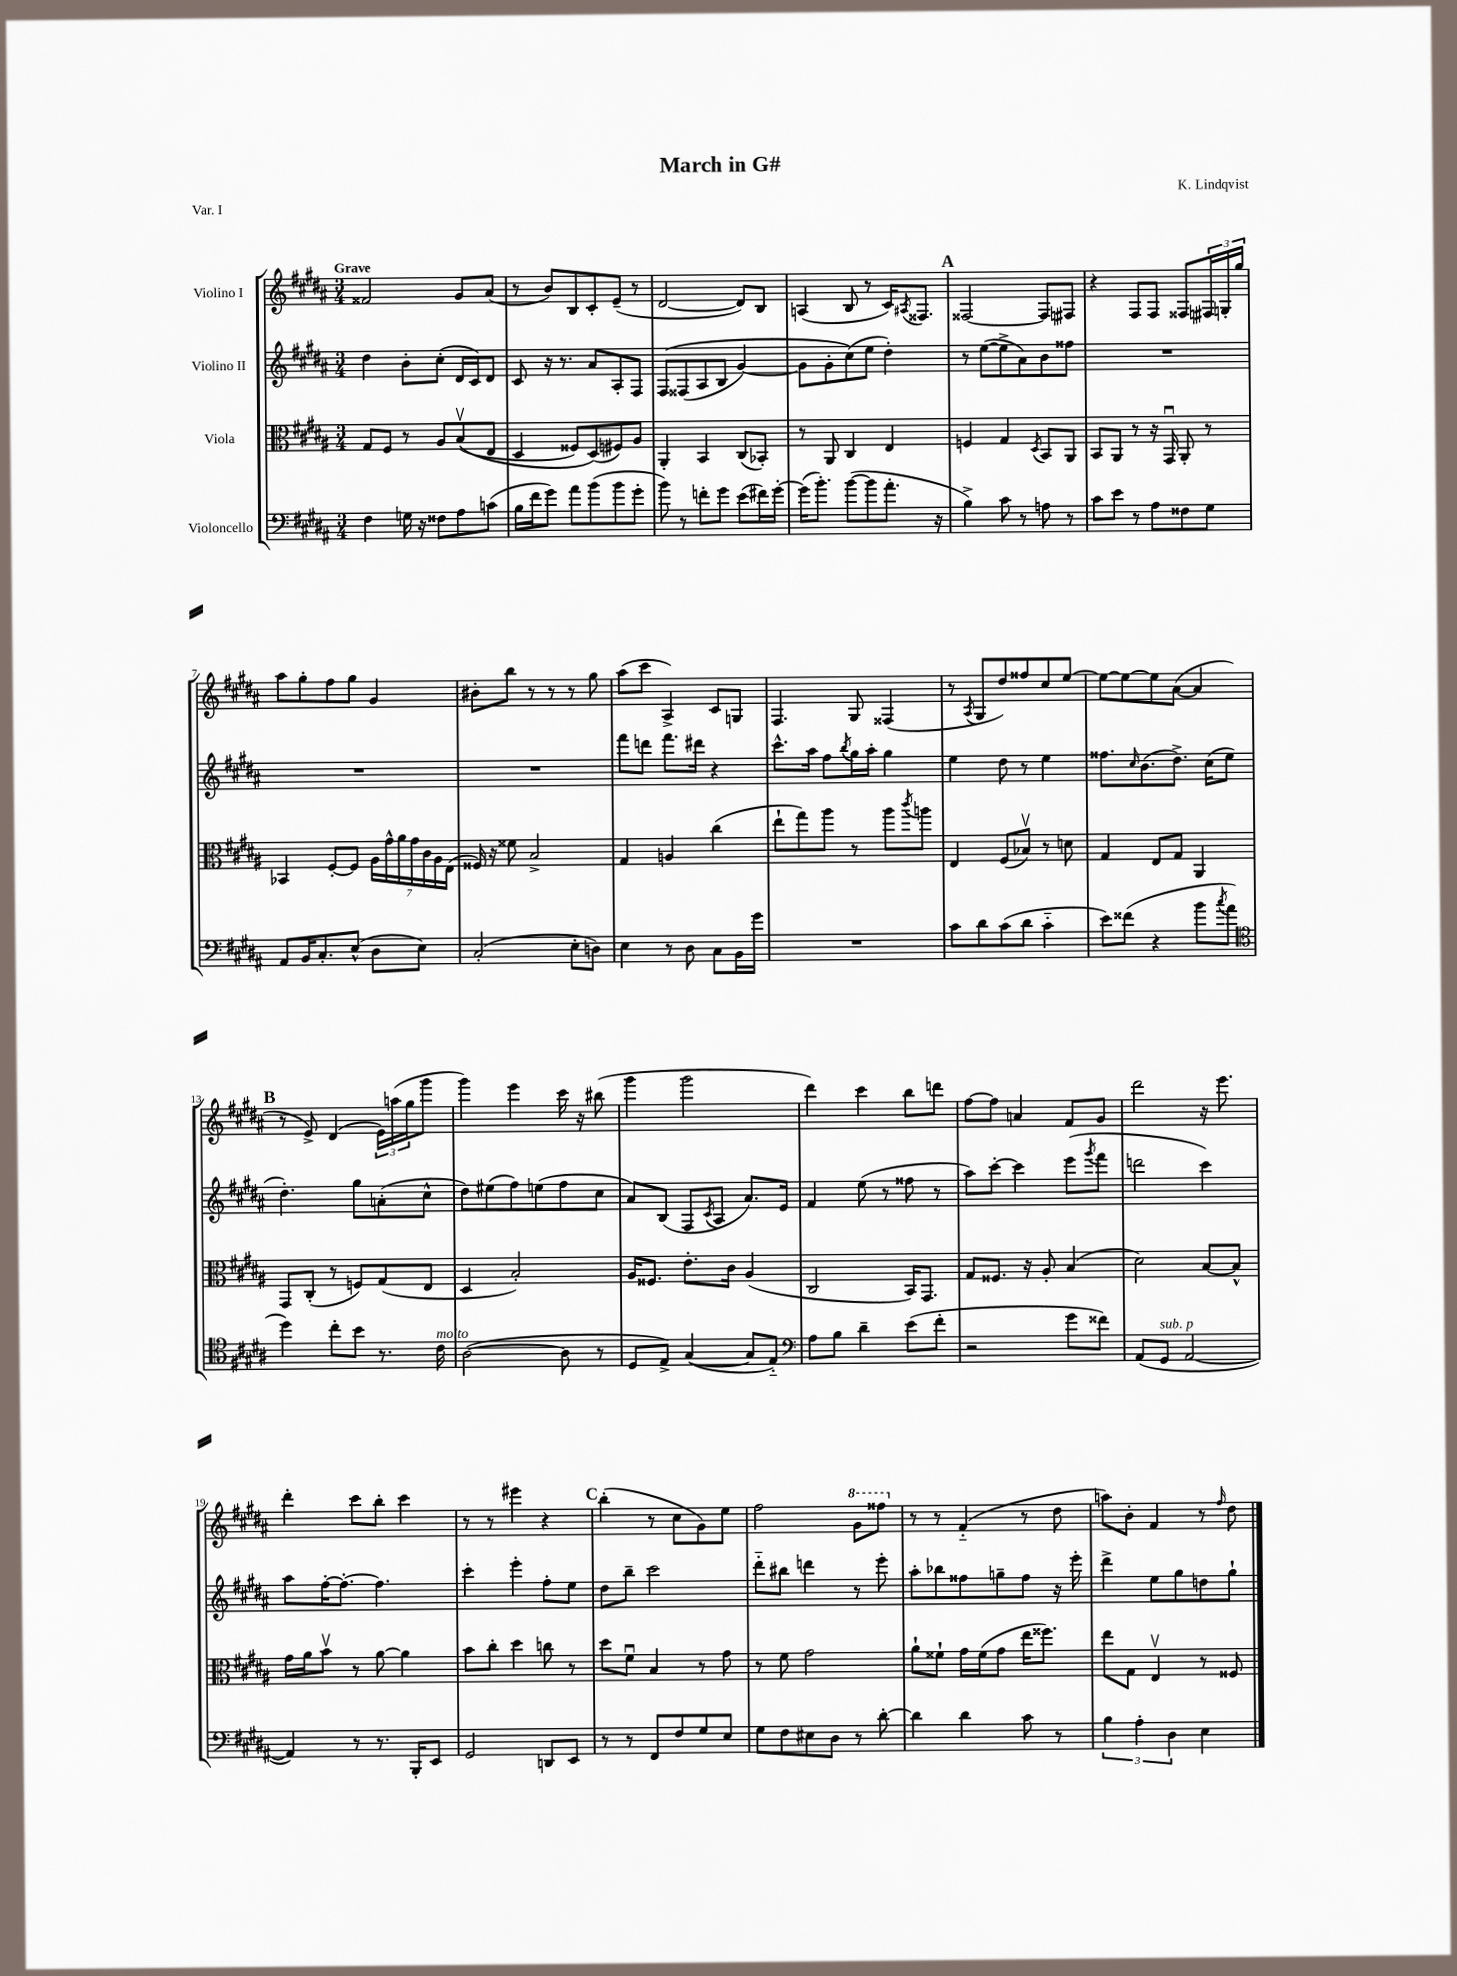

**kern	**kern	**kern	**kern
*part4	*part3	*part2	*part1
*staff4	*staff3	*staff2	*staff1
*I"Violoncello	*I"Viola	*I"Violino II	*I"Violino I
*clefF4	*clefC3	*clefG2	*clefG2
*k[f#c#g#d#a#]	*k[f#c#g#d#a#]	*k[f#c#g#d#a#]	*k[f#c#g#d#a#]
*M3/4	*M3/4	*M3/4	*M3/4
=1	=1	=1	=1
!	!	!	!LO:TX:a:B:t=Grave
4F#\	8G#/L	4dd#\	2f##X/
.	8F#/J	.	.
16Gn\	8r	8b'\L	.
16r	.	.	.
8F##X\L	8A#/L	(8cc#'\J	.
8A#\	((8Bv/	16d#/LL	8g#/L
.	.	16c#/J)	.
(8cn\J	8E/J	8d#/J	(8a#/J
=2	=2	=2	=2
16B\LL	4D#/	8c#/	8r
16f#\J	.	.	.
8g#\J)	.	16r	8b/L)
.	.	8.r	.
8a#\L	8F##X/L)	.	8B/
(8b\	(8D#/)	8a#/L	8c#'/
8b\	8F#X/)	8A#'/	(8e~/J
8g#'\J	8A#/J	8F#/J	8r
=3	=3	=3	=3
8b\)	4AA#'/	(8F#/L	[2d#/
8r	.	(8F##X/	.
8fn'\L	4BB/	8A#/	.
8g#\J	.	8B/J	.
(8e\L	(8C#/L	[4g#/)	8d#/L])
16f#X\L)	8BB-X'/J)	.	8B/J
[16g#'\JJ	.	.	.
=4	=4	=4	=4
(16g#\KL]	8r	8g#\L]	(4An/
8.b'\J)	.	.	.
.	8AA#/	8g#'\	.
([8b\L	4C#/	(8cc#\)	8B/
8b\]	.	8ee\J	8r
8.a#'\J	4E/	4dd#'\)	16c#/KL)
.	.	.	8qA#X/
.	.	.	8.F##X/J
16r	.	.	.
!!LO:REH:place=s1:t=A
=5	=5	=5	=5
4B^\)	4Fn/	8r	[2F##X/
.	.	([8ee\L	.
8c#\	4G#/	8ee^\]	.
8r	.	8a#\)	.
.	8qD#/	.	.
8An\	8BB/L	8b\	8F##/L]
8r	8AA#/J	8ff##X\J	8F#X/J
=6	=6	=6	=6
8c#\L	8BB/L	2.r	4r
8e\J	8AA#/J	.	.
8r	8r	.	8F#/L
8A#\L	16r	.	8F#/J
.	16GG#u/	.	.
8F##X\	8AA#'/	.	8F##X/L
8G#\J	8r	.	24F#X/L
.	.	.	24Gn'/
.	.	.	24gg#/JJ
!!LO:LB:g=z
=7	=7	=7	=7
8AA#/L	4BB-X/	2.r	8aa#\L
16BB/K	.	.	8gg#'\
8.C#'/	.	.	.
.	[8F#'/L	.	8ff#\
(8E^^/J	8F#/J]	.	8gg#\J
8D#\L	28A#\LL	.	4g#/
.	28g#^^\	.	.
.	28a#\	.	.
.	28g#\	.	.
8E\J)	.	.	.
.	28c#\	.	.
.	28A#\	.	.
.	(28E\JJ	.	.
=8	=8	=8	=8
(2C#'/	16F##X/)	2.r	8b#X'\L
.	16r	.	.
.	8f##X\	.	8bb\J
.	2B^/	.	8r
.	.	.	8r
8E'\L	.	.	8r
8Dn\J)	.	.	8gg#\
=9	=9	=9	=9
4E\	4G#/	8fff#\L	(8aa#\L
.	.	8dddn\J	8ccc#\J
8r	4An/	8.fff#\L	4A#^/)
8D#\	.	.	.
.	.	16ddd#X\Jk	.
8C#\L	(4cc#\	4r	8c#/L
16BB\L	.	.	8Gn/J
16g#\JJ	.	.	.
=10	=10	=10	=10
2.r	8ee`\L	8.ccc#^^\L	4.F#/
.	8gg#\)	.	.
.	.	16aa#\Jk	.
.	8aa#\J	8ff#\L	.
.	.	8qbb/	.
.	8r	16gg#\L	8G#/
.	.	16aa#'\JJ	.
.	8aa#\L	4gg#\	(4F##X/
.	8qccc#/	.	.
.	8aan\J	.	.
=11	=11	=11	=11
8c#\L	4E/	4ee\	8r
.	.	.	8qA#/
8d#\	.	.	8G#/L
(8c#\	(8F#/L	8dd#\	8dd#/)
8d#\J	8B-Xv/J)	8r	8ff##X/
4c#\	8r	4ee\	8cc#/
.	8dn\	.	[8ee/J
=12	=12	=12	=12
8e\L)	4G#/	8.ff##X\L	8ee\L_
(8f##X\J	.	.	8ee\_
.	.	16qqcc#/	.
.	.	(8.b\	.
4r	8E/L	.	8ee\]
.	8G#/J	8.dd#^\J)	([8a#\J
8b\L	4AA#/	.	4a#/]
.	.	(16cc#\KL	.
8qcc#/	.	.	.
8a#\J	.	8ee\J	.
!!LO:LB:g=z
!!LO:REH:place=s1:t=B
=13	=13	=13	=13
*clefC4	*	*	*
4dd#\)	8GG#/L	4.dd#'\)	8r
.	(8C#'/J	.	8e^/)
8cc#'\L	8r	.	(4d#/
8b\J	8Fn/L)	8gg#\L	.
8.r	(8G#/	(8an'\	24e\LL)
.	.	.	(24aan\
.	.	.	24gg#\J
.	8E/J	8cc#^^\J	8ggg#\J
!LO:TX:a:i:t=molto	!	!	!
16c#\	.	.	.
=14	=14	=14	=14
([2A#\	4D#/	8dd#\L)	4ggg#\)
.	.	(8ee#X\	.
.	2B'/)	8ff#\)	4eee\
.	.	(8een\	.
8A#\]	.	8ff#\	16ccc#\
.	.	.	16r
8r	.	8cc#\J	(8bb#X\
=15	=15	=15	=15
8D#/L	16A#/KL	8a#/L)	4ggg#\
.	8.F##X/J	.	.
8E^/J)	.	(8B/J	.
([4G#/	8.e'\L	8F#/L	2ggg#\
.	.	8qc#/	.
.	.	8A#/J	.
.	16c#\Jk	.	.
8G#/L]	(4A#/	8.a#/L)	.
8E/J)	.	.	.
.	.	16e/Jk	.
=16	=16	=16	=16
*clefF4	*	*	*
8A#\L	2C#/	4f#/	4ddd#\)
8B\J	.	.	.
4d#~\	.	(8ee\	4ccc#\
.	.	8r	.
(8e\L	16BB/KL)	8ff##X\	8bb\L
.	8.GG#/J	.	.
8f#'\J	.	8r	8dddn\J
=17	=17	=17	=17
2r	8G#/L	8aa#\L)	[8ff#\L
.	8.F##X/J	[8ccc#'\J	8ff#\J]
.	.	4ccc#\]	4an/
.	16r	.	.
.	8A#'/	.	.
8g#\L	(4B/	(8eee\L	8f#/L
.	.	8qggg#/	.
8f##X\J)	.	8fff#\J	8g#/J
=18	=18	=18	=18
(8AA#/L	2d#\)	2dddn\	2ddd#\
!LO:TX:a:i:t=sub. p	!	!	!
8GG#/J	.	.	.
[2AA#/	.	.	.
.	[8B/L	4ccc#\)	16r
.	.	.	8.eee\
.	8B^^/J]	.	.
!!LO:LB:g=z
=19	=19	=19	=19
4AA#/])	16g#\LL	8aa#\L	4ddd#'\
.	16a#\J	.	.
.	8bv\J	[16ff#'\K	.
.	.	8.ff#'\J_	.
8r	8r	.	8ccc#\L
8.r	[8a#\	4.ff#\]	8bb'\J
.	4a#\]	.	4ccc#\
16BBB'/KL	.	.	.
8EE/J	.	.	.
=20	=20	=20	=20
2GG#/	8b\L	4ccc#'\	8r
.	8cc#'\J	.	8r
.	4dd#\	4eee'\	4eee#X\
8DDn/L	8ccn\	8ff#'\L	4r
8EE/J	8r	8ee\J	.
!!LO:REH:place=s1:t=C
=21	=21	=21	=21
8r	8dd#\L	8dd#\L	(4bb'\
8r	8f#u\J	8bb~\J	.
8FF#/L	4B/	2ccc#\	8r
8F#/	.	.	8cc#\L
8G#/	8r	.	8g#\)
8E/J	8g#\	.	8ee\J
=22	=22	=22	=22
8G#\L	8r	8ddd#\L	2ff#\
8F#\	8f#\	8bb#X\J	.
8E#X\	2g#\	4dddn\	.
8D#\J	.	.	.
*	*	*	*8va
8r	.	8r	8gg#\L
[8d#'\	.	8eee'\	8fff##X\J
=23	=23	=23	=23
*	*	*	*X8va
4d#\]	8a#`\L	8aa#'\L	8r
.	8f##X`\J	8bb-X\	8r
4d#\	16g#\LL	8ff##X\	(4f#/
.	(16f##\J	.	.
.	8g#\J	8ggn~\	.
8c#\	16ee\KL	8ff##\J	8r
.	8.ff##X\J)	.	.
8r	.	16r	8dd#\
.	.	16eee'\	.
=24	=24	=24	=24
6B\	8ee\L	4ddd#^\	8aan\L)
.	8G#\J	.	8b'\J
6A#'\	.	.	.
.	4Ev/	8ee\L	4f#/
6D#\	.	.	.
.	.	8gg#\	.
4E\	8r	8ddn\	8r
.	.	.	16qqff#/
.	8F##X/	8gg#`\J	8dd#\
==	==	==	==
*-	*-	*-	*-
